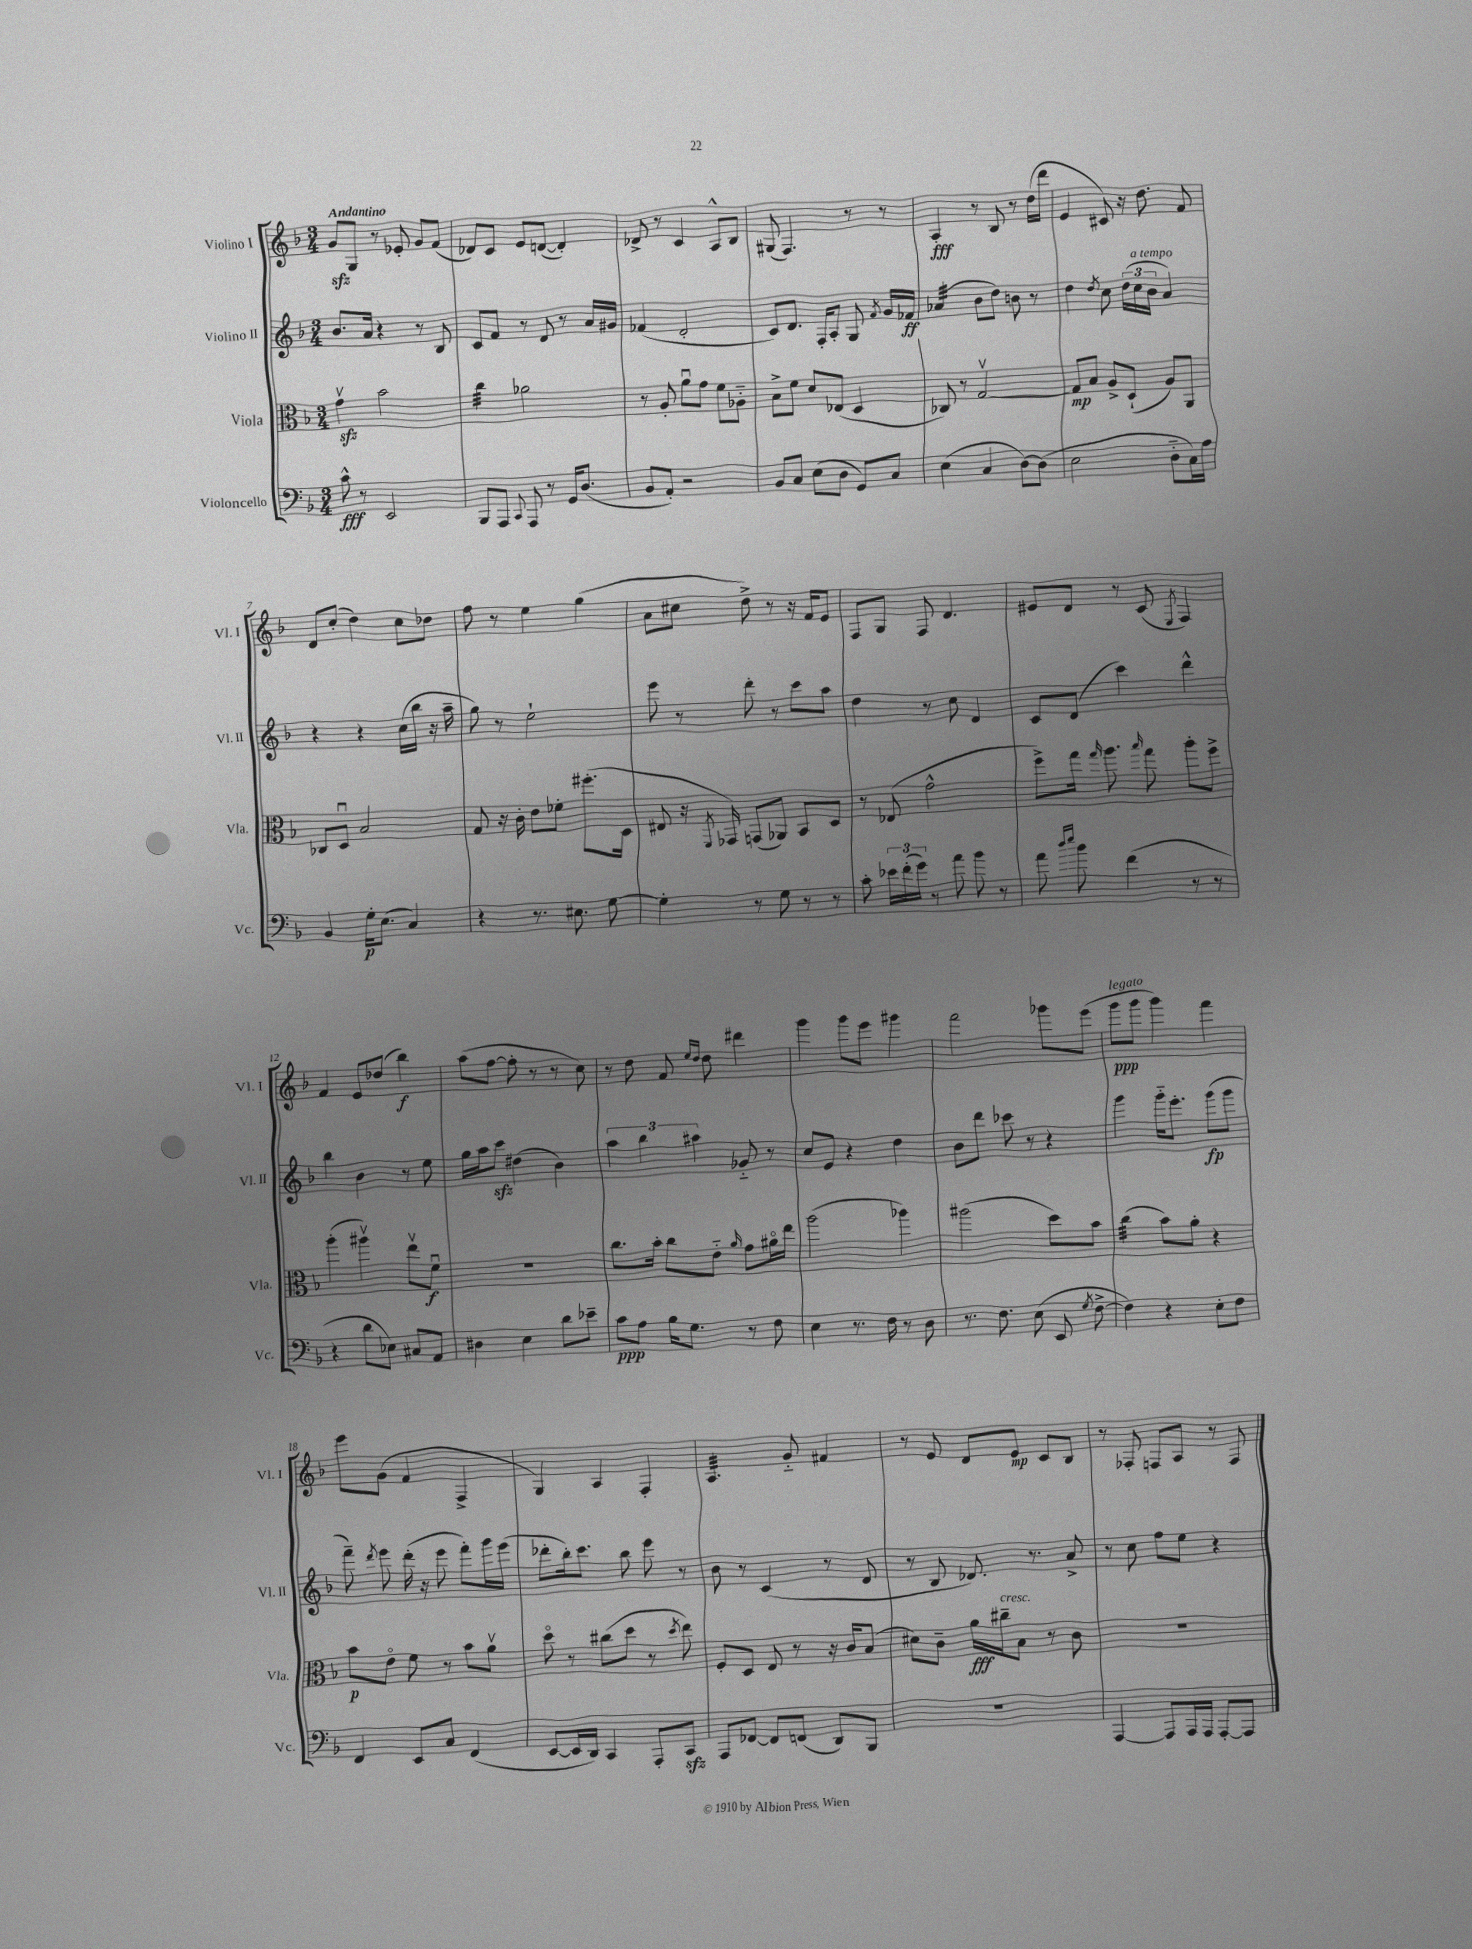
<<
\new StaffGroup <<
\new Staff = "s0" \with { instrumentName = "Violino I" shortInstrumentName = "Vl. I" } {
    \clef treble \key f \major \numericTimeSignature \time 3/4 \tempo "Andantino"
    \autoBeamOff g'8[\sfz g8] r8 ees'8-. g'8[ f'8]( |
    des'8[) c'8] e'8[ d'8]~( d'4-.) |
    des'8-> r8 c'4 a8[-^ bes8] |
    gis8( f4.) r8 r8 |
    a4-.\fff r8 bes8 r8 d''16[( d'''16] |
    e'4 cis'8) r16 d''8. f'8 |
    d'8[ c''8]-.( d''4) c''8[ des''8] |
    f''8 r8 e''4 g''4( |
    a'8[ cis''8] d''8->) r8 r16 f'16[ e'8] |
    f8[ g8] f8 d'4. |
    eis'8[ d'8] r8 c'8( \acciaccatura { e8 } f4) |
    f'4 e'8[ des''8]( bes''4\f) |
    a''8[( f''8]~ f''8-. r8 r8 c''8) |
    r8 d''8 f'8 \grace { e''16[ d''16] } d''8 dis'''4 |
    g'''4 g'''8[ e'''8] gis'''4 |
    f'''2 ges'''8[ e'''8]( |
    g'''8[\ppp^\markup { \italic "legato" } g'''8] g'''4) f'''4 |
    e'''8[ g'8]( f'4 f4-> |
    g4) a4 f4-. |
    a4.:32 g'8-_ fis'4 |
    r8 e'8 d'8[ e'8]\mp c'8[ bes8] |
    r8 fes8-. f8[ a8] r8 f8 \bar "|." |
}
\new Staff = "s1" \with { instrumentName = "Violino II" shortInstrumentName = "Vl. II" } {
    \clef treble \key f \major \numericTimeSignature \time 3/4
    \autoBeamOff bes'8.[ a'16] r4 r8 bes8 |
    c'8[ f'8] r8 d'8 r8 a'16[ gis'16] |
    fes'4( d'2-. |
    c'8[) d'8.] f16[-. a8]-. g8 \acciaccatura { f'8 } g'16[ fes'16]\ff |
    aes'4:32( bes'8[ d''8]) b'8 r8 |
    d''4 \acciaccatura { d''8 } c''8 \tuplet 3/2 { d''16[( c''16^\markup { \italic "a tempo" } bes'16] } a'4) |
    r4 r4 c''16[( bes''16] r16 a''16-- |
    g''8) r8 e''2-! |
    e'''8 r8 d'''8-. r8 c'''8[ a''8] |
    d''4 r8 c''8 d'4 |
    c'8[ d'8]( c'''4) d'''4-^ |
    bes''4 bes'4 r8 e''8 |
    g''16[ a''16 c'''8]\sfz dis''4( bes'4) |
    \tuplet 3/2 { a''4 bes''4 ais''4 } ges'8-_ r8 |
    c''8[ e'8] r4 d''4 |
    bes'8[ d'''8] ces'''8 r8 r4 |
    g'''4 g'''16[-_ e'''8.]-. g'''8[\fp( g'''8] |
    f'''8--) \acciaccatura { d'''8 } e'''8 d'''16-.( r16 e'''8 f'''8[-.) g'''16 e'''16]( |
    des'''8[-. bes''16-.) c'''8.] bes''8 e'''8 r8 |
    bes'8 r8 c'4( r8 d'8 |
    r8 bes8 des'8.) r8. a'8-> |
    r8 c''8 f''8[ e''8] r4 \bar "|." |
}
\new Staff = "s2" \with { instrumentName = "Viola" shortInstrumentName = "Vla." } {
    \clef alto \key f \major \numericTimeSignature \time 3/4
    \autoBeamOff g'4\upbow\sfz bes'2 |
    c''4:32 aes'2 |
    r8 a8-. a'8[\downbow g'8] f'8[ aes8]-_ |
    bes8[-> f'8] d'8[ ees8]( d4 |
    ces8) r8 g2~\upbow |
    g8[\mp bes8] a8[-> d8]-!( a8[) a,8] |
    ces8[ d8]\downbow bes2 |
    g8 r16 c'16-. e'8[ fes'8]-. fis''8.[-.( d16] |
    eis8 r16 \acciaccatura { f,8 } ges,16) g,8[( aes,8]) bes,8[ d8] |
    r8 ees8( g'2-^ |
    f''8[->) g''16] \grace { g''16 } a''8. \grace { bes''16 } g''8 a''8[-. f''8]-> |
    a''4-.( ais''4\upbow) e''8[\upbow f'8]\downbow\f |
    R2. |
    c''8.[ bes'16]-. c''8[ e'8]-_ \grace { a'16 } g'8[ ais'16\flageolet e''16] |
    a''2( aes''4) |
    ais''2( d''8[) bes'8] |
    c''4:32( bes'8[) a'8]-. r4 |
    bes'8[\p e'8]\flageolet f'8 r8 bes'8[ a'8]\upbow |
    d''8\flageolet r8 cis''8[( d''8] r8 \acciaccatura { d''8 } e''8) |
    f8[-. d8] e8 r8 r16 c'16[ bes8]( |
    dis'8[) c'8]-- a'16[\fff cis''16--^\markup { \italic "cresc." } bes8] r8 c'8 |
    R2. \bar "|." |
}
\new Staff = "s3" \with { instrumentName = "Violoncello" shortInstrumentName = "Vc." } {
    \clef bass \key f \major \numericTimeSignature \time 3/4
    \autoBeamOff c'8-^\fff r8 e,2 |
    bes,,8[ a,,8] \appoggiatura { c,8 } a,,8 r8 g,16[ d8.]( |
    bes,8[ a,8]-.) r2 |
    bes,8[ c8] e8[( d8] g,8[) c8] |
    e4( c4 d8[~) d8]( |
    e2 d8[-_ c16) a16] |
    bes,4 g16[-.\p e8.]( c4) |
    r4 r8. eis8. g8~ |
    g4-. r8 g8 r8 r8 |
    c'8-. \tuplet 3/2 { ees'16[ f'16-.( g'16]) } r8 a'8 bes'8 r8 |
    a'8 \grace { d''16[ e''16] } bes'8 f'4( r8 r8 |
    r4 d'8[ ees8]) cis8[ a,8] |
    dis4 e4 d'8[ ees'8]-- |
    c'8[\ppp a8] bes16[ g8.] r8 f8 |
    e4 r8. f16 r8 d8 |
    r8. f8. e8( e,8 \acciaccatura { g8 } f8~-> |
    f4) r4 e8[-. f8] |
    f,4 e,8[ c8] f,4( |
    e,8[~ e,16 d,16]) c,4 a,,8[-. c,8]\sfz |
    a,,8[ fes,8]~ fes,8[ f,8]( d,8[) bes,,8] |
    R2. |
    a,,4~ a,,8[ a,,16 a,,16] a,,8[~-. a,,8] \bar "|." |
}
>>
>>
